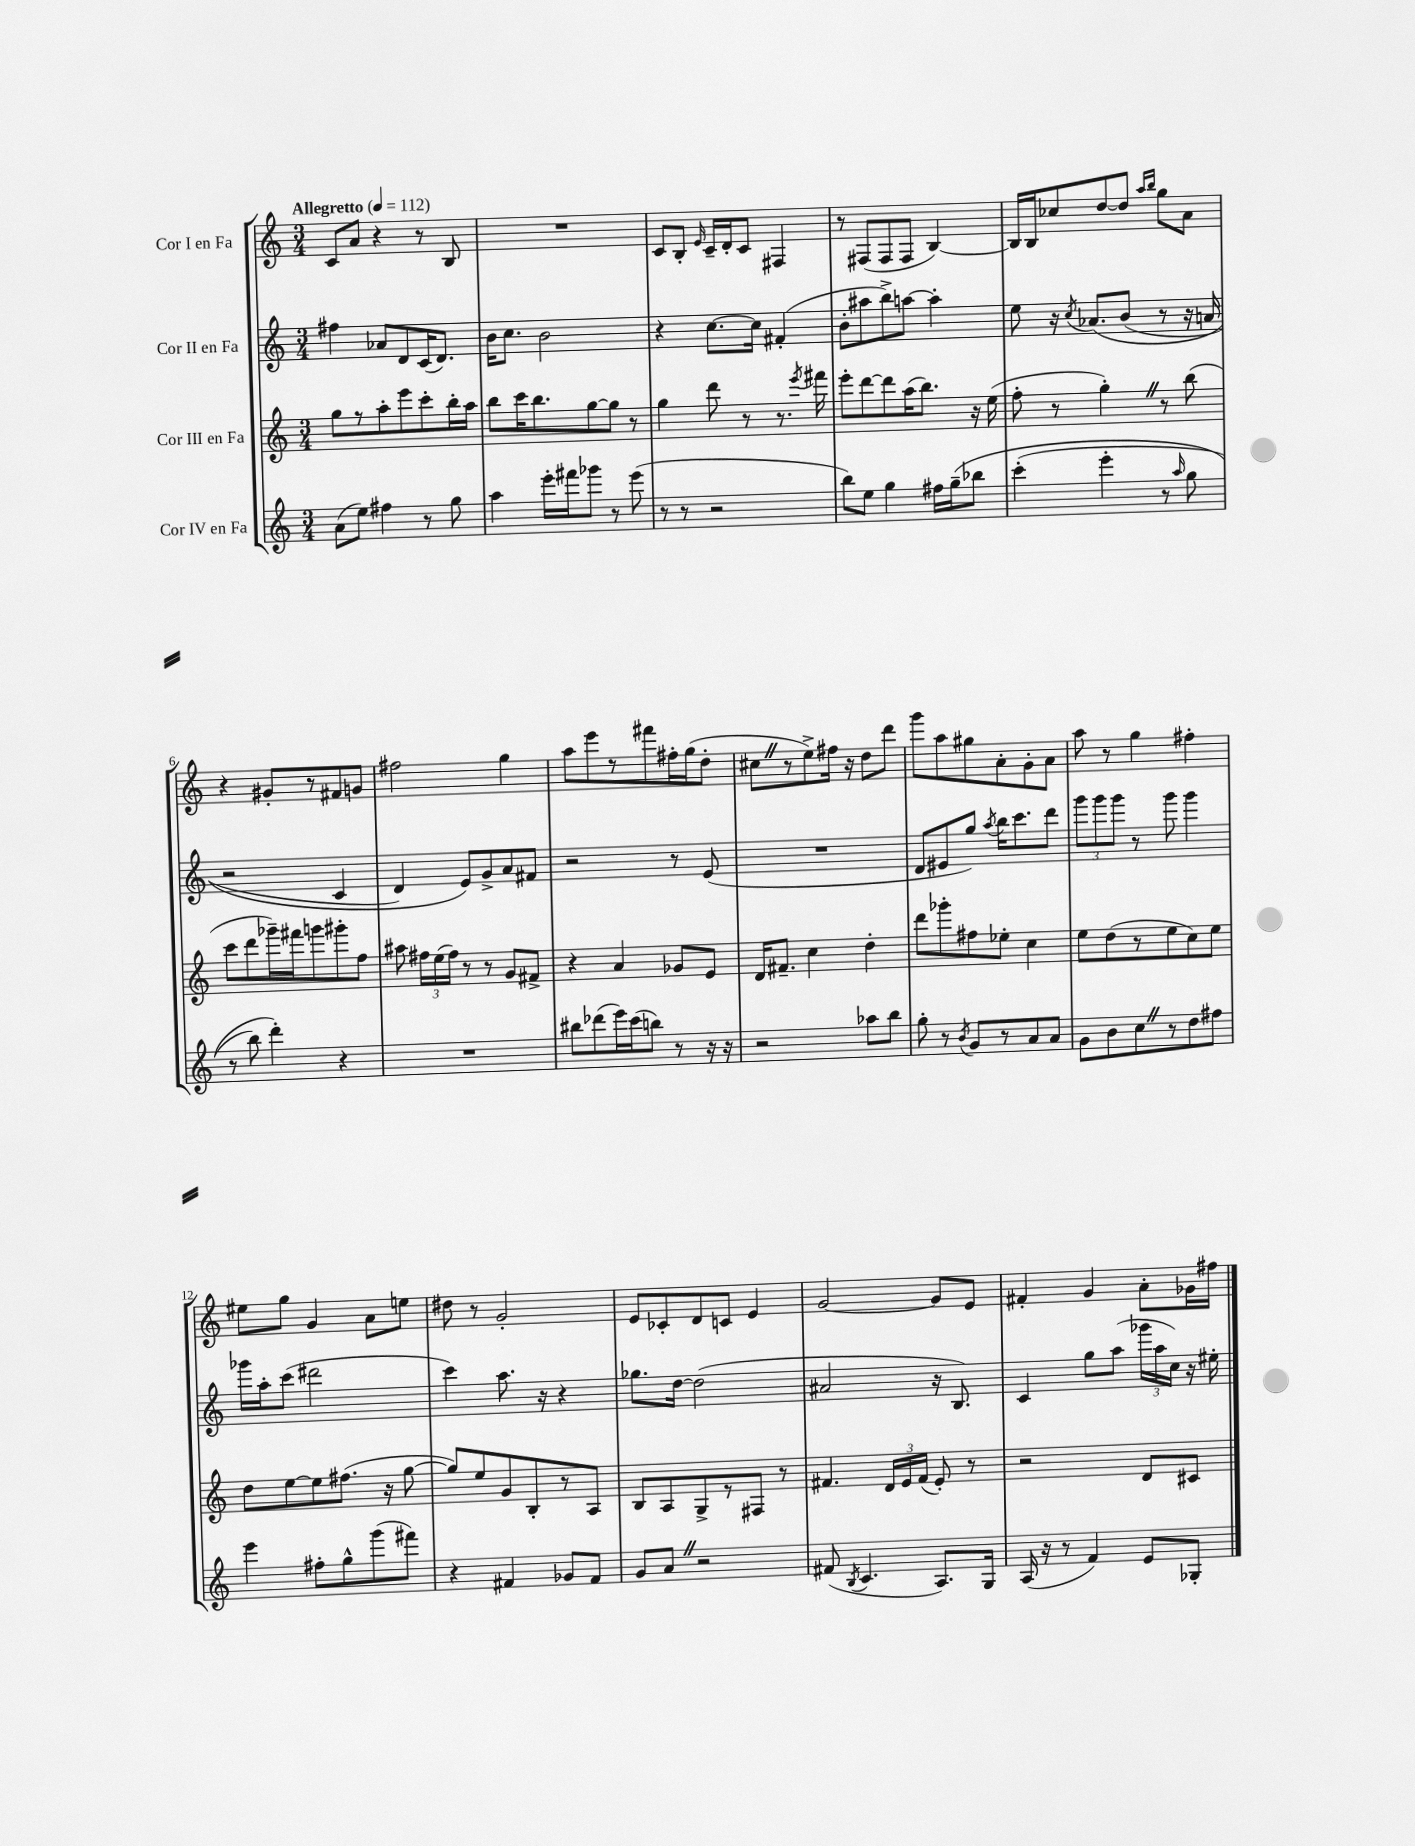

**kern	**kern	**kern	**kern
*part4	*part3	*part2	*part1
*staff4	*staff3	*staff2	*staff1
*I"Cor IV en Fa	*I"Cor III en Fa	*I"Cor II en Fa	*I"Cor I en Fa
*clefG2	*clefG2	*clefG2	*clefG2
*k[]	*k[]	*k[]	*k[]
*M3/4	*M3/4	*M3/4	*M3/4
*MM112	*MM112	*MM112	*MM112
=1	=1	=1	=1
!	!	!	!LO:TX:a:B:t=Allegretto
(8a\L	8gg\L	4ff#X\	8c/L
8ee\J)	8r	.	8a/J
4ff#X\	8aa'\	8a-X/L	4r
.	8eee\	8d/	.
8r	8ccc'\	(16c/K	8r
.	.	8.d/J)	.
8gg\	16bb'\L	.	8B/
.	16aa\JJ	.	.
=2	=2	=2	=2
4aa\	8bb\L	16b\KL	2.r
.	.	8.cc\J	.
.	16ccc\K	.	.
.	8.bb\	.	.
16eee'\LL	.	2b\	.
16fff#X\J	.	.	.
8ggg-X\J	[8gg\	.	.
8r	8gg\J]	.	.
(8eee\	8r	.	.
=3	=3	=3	=3
8r	4gg\	4r	8c/L
8r	.	.	8B'/J
.	.	.	16qqe/
2r	8ddd\	[8.cc\L	16c~/LL
.	.	.	16d'/J
.	8r	.	8c/J
.	.	16cc\Jk]	.
.	8.r	(4f#X'/	4F#X/
.	8qeee/	.	.
.	16fff#X\	.	.
=4	=4	=4	=4
8bb\L)	8eee'\L	8b'\L	8r
8ee\J	[8ddd\	8aa#X\	(8F#X/L
4gg\	8ddd\]	8bb^\)	8F#/
.	(16aa\K	[8aan\J	8F#/J
.	8.bb\J)	.	.
16ff#X\LL	.	4aa'\]	[4B/)
(16gg~\J	.	.	.
8bb-X\J	16r	.	.
.	(16ee\	.	.
=5	=5	=5	=5
(4ccc'\	8ff'\	8ee\	16B/LL]
.	.	.	16B/J
.	8r	16r	8cc-X/
.	.	8qcc/	.
.	.	(8.a-X/L	.
4eee'\	4gg'Z\)	.	[8dd/
.	.	(8b/J	8dd/J]
.	.	.	16qqaa/LL
.	.	.	16qqbb/JJ
8r	8r	8r	8gg\L
16qqaa/	.	.	.
8gg\	(8bb\	16r	8a\J
.	.	16an/	.
!!LO:LB:g=z
=6	=6	=6	=6
8r	8ccc\L	2r	4r
8bb\)	8ddd\	.	.
4ddd'\)	16ggg-X~\L)	.	8g#X'/L
.	16fff#X\J	.	.
.	8gggn\	.	8r
4r	8ggg#X'\	4c/	8f#X/
.	8ff\J	.	8gn/J
=7	=7	=7	=7
2.r	8aa#X\	4d/)	2ff#X\
.	24ff#X\LL	.	.
.	(24ee\	.	.
.	24ff#\JJ)	.	.
.	8r	8e/L)	.
.	8r	8g^/	.
.	8g/L	8a/	4gg\
.	8f#X^/J	8f#X/J	.
=8	=8	=8	=8
8bb#X\L	4r	2r	8aa\L
(8ddd-X\	.	.	8eee\
16eee\L)	4a/	.	8r
(16ccc\J	.	.	.
8bbn\J)	.	.	8fff#X\
8r	8g-X/L	8r	16ff#X'\L
.	.	.	(16gg\J
16r	8e/J	(8e/	8dd'\J
16r	.	.	.
=9	=9	=9	=9
2r	16d/KL	2.r	8cc#XZ\L
.	8.f#X~/J	.	.
.	.	.	8r
.	4cc\	.	8ee^\)
.	.	.	16ff#X\Jk
.	.	.	16r
8aa-X\L	4dd'\	.	8dd\L
8bb\J	.	.	8ddd\J
=10	=10	=10	=10
8gg'\	8ddd\L	8d/L	8ggg\L
8r	8ggg-X'\	8e#X/	8aa\
8qb/	.	.	.
8g/L	8ff#X\	8gg/J)	8gg#X\
.	.	8qaa/	.
8r	8ee-X'\J	16bb\KL	8a'\
.	.	8.ccc\	.
8a/	4cc\	.	8g'\
8a/J	.	8ddd\J	8a\J
=11	=11	=11	=11
8g\L	8ee\L	12ggg\L	8aa\
.	.	12ggg\	.
8b\	(8dd\	.	8r
.	.	12ggg\J	.
8ccZ\	8r	8r	4gg\
8r	8ee\	8ggg\	.
8dd\	8cc\)	4ggg\	4ff#X'\
8ff#X\J	8ee\J	.	.
!!LO:LB:g=z
=12	=12	=12	=12
4eee\	8dd\L	16ggg-X\LL	8ee#X\L
.	.	16aa'\J	.
.	[8ee\	(8ccc\J	8gg\J
8ff#X'\L	8ee\]	2ddd#X\	4g/
8gg^^\	(8.ff#X\J	.	.
(8ggg\	.	.	8a\L
.	16r	.	.
8fff#X\J)	[8gg\	.	8een\J
=13	=13	=13	=13
4r	8gg/L])	4ccc\)	8dd#X\
.	8ee/	.	8r
4f#X/	8g/	8.aa\	2g'/
.	8B'/	.	.
.	.	16r	.
8g-X/L	8r	4r	.
8f#/J	8A/J	.	.
=14	=14	=14	=14
8g/L	8B/L	8.gg-X\L	8e/L
8aZ/J	8A/	.	8c-X'/
.	.	[16dd\Jk	.
2r	8G^/	(2dd\]	8d/
.	8r	.	8cn/J
.	8F#X/J	.	4e/
.	8r	.	.
=15	=15	=15	=15
(8f#X/	4.f#X/	2a#X/	[2g/
8qB/	.	.	.
4.c/	.	.	.
.	24d/LL	.	.
.	24e/	.	.
.	(24f#/JJ	.	.
8.A/L)	8e'/)	16r	8g/L]
.	.	8.B/)	.
.	8r	.	8e/J
16G/Jk	.	.	.
=16	=16	=16	=16
(16A/	2r	4c/	4f#X'/
16r	.	.	.
8r	.	.	.
4f/)	.	8gg\L	4g/
.	.	(8aa\J	.
8e/L	8d/L	24ggg-X\LL	8a'\L
.	.	24aa\	.
.	.	24cc\JJ)	.
8G-X'/J	8c#X/J	16r	16g-X\L
.	.	16ee#X'\	16ff#X\JJ
==	==	==	==
*-	*-	*-	*-
